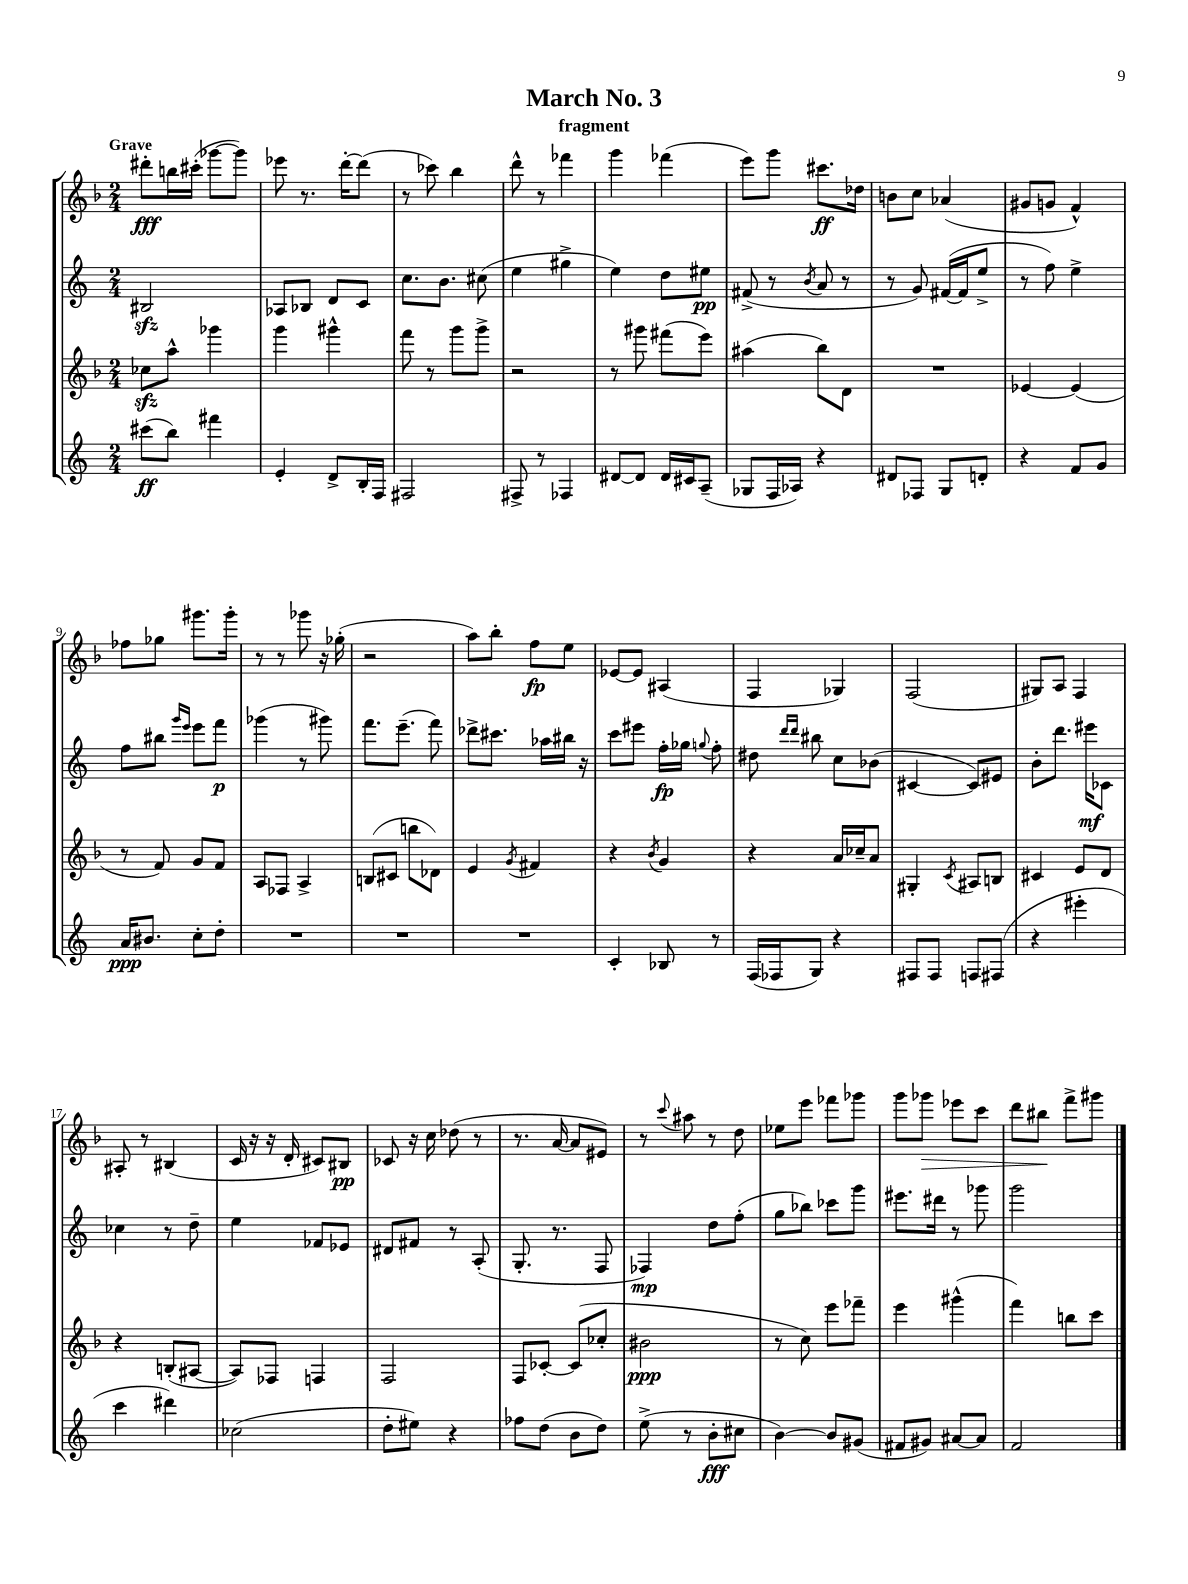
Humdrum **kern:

**kern	**dynam	**kern	**dynam	**kern	**dynam	**kern	**dynam
*part4	*part4	*part3	*part3	*part2	*part2	*part1	*part1
*staff4	*staff4	*staff3	*staff3	*staff2	*staff2	*staff1	*staff1
*clefG2	*	*clefG2	*	*clefG2	*	*clefG2	*
*k[]	*	*k[b-]	*	*k[]	*	*k[b-]	*
*M2/4	*	*M2/4	*	*M2/4	*	*M2/4	*
=1	=1	=1	=1	=1	=1	=1	=1
!	!	!	!	!	!	!LO:TX:a:B:t=Grave	!
(8ccc#X\L	ff	8cc-Xzz\L	.	2B#Xzz/	.	8ddd#X'\L	fff
8bb\J)	.	8aa^^\J	.	.	.	16bbn\L	.
.	.	.	.	.	.	(16ccc#X'\JJ	.
4fff#X\	.	4ggg-X\	.	.	.	[8ggg-X\L	.
.	.	.	.	.	.	8ggg-\J])	.
=2	=2	=2	=2	=2	=2	=2	=2
4e'/	.	4ggg\	.	8A-X/L	.	8eee-X\	.
.	.	.	.	8B-X/J	.	8.r	.
8d^/L	.	4ggg#X^^\	.	8d/L	.	.	.
.	.	.	.	.	.	[16ddd'\KL	.
16B'/L	.	.	.	8c/J	.	(8ddd\J]	.
16F/JJ	.	.	.	.	.	.	.
=3	=3	=3	=3	=3	=3	=3	=3
2F#X/	.	8fff\	.	8.cc\L	.	8r	.
.	.	8r	.	.	.	8ccc-X\)	.
.	.	.	.	8.b\J	.	.	.
.	.	8ggg\L	.	.	.	4bb-\	.
.	.	8ggg^\J	.	(8cc#X\	.	.	.
=4	=4	=4	=4	=4	=4	=4	=4
8F#X^/	.	2r	.	4ee\	.	8ddd^^\	.
8r	.	.	.	.	.	8r	.
4F-X/	.	.	.	4gg#X^\	.	4fff-X\	.
=5	=5	=5	=5	=5	=5	=5	=5
[8d#X/L	.	8r	.	4ee\)	.	4ggg\	.
8d#/J]	.	8ggg#X\	.	.	.	.	.
16d#/LL	.	(8fff#X\L	.	8dd\L	.	(4fff-X\	.
16c#X/J	.	.	.	.	.	.	.
(8A~/J	.	8eee\J)	.	8ee#X\J	pp	.	.
=6	=6	=6	=6	=6	=6	=6	=6
8G-X/L	.	(4aa#X\	.	(8f#X^/	.	8eee\L)	.
16F/L	.	.	.	8r	.	8ggg\J	.
16A-X/JJ)	.	.	.	.	.	.	.
.	.	.	.	8qb/	.	.	.
4r	.	8bb-\L)	.	8a/	.	8.ccc#X\L	ff
.	.	8d\J	.	8r	.	.	.
.	.	.	.	.	.	16dd-X\Jk	.
=7	=7	=7	=7	=7	=7	=7	=7
8d#X/L	.	2r	.	8r	.	8bn\L	.
8F-X/J	.	.	.	8g/)	.	8cc\J	.
8G/L	.	.	.	([16f#X/LL	.	(4a-X/	.
.	.	.	.	16f#/J]	.	.	.
8dn'/J	.	.	.	8ee^/J	.	.	.
=8	=8	=8	=8	=8	=8	=8	=8
4r	.	[4e-X/	.	8r	.	8g#X/L	.
.	.	.	.	8ff\)	.	8gn/J	.
8f/L	.	(4e-/]	.	4ee^\	.	4f^^/)	.
8g/J	.	.	.	.	.	.	.
!!LO:LB:g=z
=9	=9	=9	=9	=9	=9	=9	=9
16a/KL	ppp	8r	.	8ff\L	.	8ff-X\L	.
8.b#X/J	.	.	.	.	.	.	.
.	.	8f/)	.	8bb#X\J	.	8gg-X\J	.
.	.	.	.	16qqggg/LL	.	.	.
.	.	.	.	16qqeee/JJ	.	.	.
8cc'\L	.	8g/L	.	8eee\L	.	8.ggg#X\L	.
8dd'\J	.	8f/J	.	8fff\J	p	.	.
.	.	.	.	.	.	16ggg#'\Jk	.
=10	=10	=10	=10	=10	=10	=10	=10
2r	.	8A/L	.	(4ggg-X\	.	8r	.
.	.	8F-X/J	.	.	.	8r	.
.	.	4A^/	.	8r	.	8ggg-X\	.
.	.	.	.	8ggg#X\)	.	16r	.
.	.	.	.	.	.	(16gg-X'\	.
=11	=11	=11	=11	=11	=11	=11	=11
2r	.	(8Bn/L	.	8.fff\L	.	2r	.
.	.	8c#X/J	.	.	.	.	.
.	.	.	.	(8.eee~\J	.	.	.
.	.	8bbn\L	.	.	.	.	.
.	.	8d-X\J)	.	8fff\)	.	.	.
=12	=12	=12	=12	=12	=12	=12	=12
2r	.	4e/	.	8ddd-X^\L	.	8aa\L)	.
.	.	.	.	8.ccc#X\J	.	8bb-'\J	.
.	.	8qg/	.	.	.	.	.
.	.	4f#X/	.	.	.	8ff\L	fp
.	.	.	.	16aa-X\LL	.	.	.
.	.	.	.	16bb#X\JJ	.	8ee\J	.
.	.	.	.	16r	.	.	.
=13	=13	=13	=13	=13	=13	=13	=13
4c'/	.	4r	.	8ccc\L	.	[8e-X/L	.
.	.	.	.	8eee#X\J	.	8e-/J]	.
.	.	8qb-/	.	.	.	.	.
8B-X/	.	4g/	.	16ff'\LL	fp	(4A#X/	.
.	.	.	.	16gg-X\JJ	.	.	.
.	.	.	.	8qqggn/	.	.	.
8r	.	.	.	8ff'\	.	.	.
=14	=14	=14	=14	=14	=14	=14	=14
(16F/LL	.	4r	.	8dd#X\	.	4F/	.
16F-X/J	.	.	.	.	.	.	.
.	.	.	.	16qqddd/LL	.	.	.
.	.	.	.	16qqddd/JJ	.	.	.
8G/J)	.	.	.	8bb#X\	.	.	.
4r	.	16a/LL	.	8cc\L	.	4G-X/)	.
.	.	16cc-X~/J	.	.	.	.	.
.	.	8a/J	.	(8b-X\J	.	.	.
=15	=15	=15	=15	=15	=15	=15	=15
8F#X/L	.	4G#X'/	.	[4c#X/	.	(2F/	.
8F#/J	.	.	.	.	.	.	.
.	.	8qc/	.	.	.	.	.
8Fn/L	.	8A#X/L	.	8c#/L])	.	.	.
(8F#X/J	.	8Bn/J	.	8e#X/J	.	.	.
=16	=16	=16	=16	=16	=16	=16	=16
4r	.	4c#X/	.	8b'\L	.	8G#X/L)	.
.	.	.	.	8.ddd\J	.	8A/J	.
4eee#X'\	.	8e/L	.	.	.	4F/	.
.	.	.	.	16eee#X\KL	mf	.	.
.	.	8d/J	.	8c-X\J	.	.	.
!!LO:LB:g=z
=17	=17	=17	=17	=17	=17	=17	=17
4ccc\	.	4r	.	4cc-X\	.	8A#X'/	.
.	.	.	.	.	.	8r	.
4ddd#X\)	.	(8Bn'/L	.	8r	.	(4B#X/	.
.	.	[8A#X/J	.	8dd~\	.	.	.
=18	=18	=18	=18	=18	=18	=18	=18
(2cc-X\	.	8A#/L])	.	4ee\	.	16c/	.
.	.	.	.	.	.	16r	.
.	.	8F-X/J	.	.	.	16r	.
.	.	.	.	.	.	16d'/	.
.	.	4Fn/	.	8f-X/L	.	8c#X/L)	.
.	.	.	.	8e-X/J	.	8B#X/J	pp
=19	=19	=19	=19	=19	=19	=19	=19
8dd'\L	.	2F/	.	8d#X/L	.	8c-X/	.
8ee#X\J)	.	.	.	8f#X/J	.	16r	.
.	.	.	.	.	.	16cc\	.
4r	.	.	.	8r	.	(8dd-X\	.
.	.	.	.	(8A'/	.	8r	.
=20	=20	=20	=20	=20	=20	=20	=20
8ff-X\L	.	8F/L	.	8.G'/	.	8.r	.
(8dd\J	.	[8c-X'/J	.	.	.	.	.
.	.	.	.	8.r	.	[16a/	.
8b\L	.	(8c-/L]	.	.	.	8a/L]	.
8dd\J)	.	8cc-X'/J	.	8F/	.	8e#X/J)	.
=21	=21	=21	=21	=21	=21	=21	=21
(8ee^\	.	2b#X\	ppp	4F-X/)	mp	8r	.
.	.	.	.	.	.	8qqccc/	.
8r	.	.	.	.	.	8aa#X\	.
8b'\L	fff	.	.	8dd\L	.	8r	.
8cc#X\J	.	.	.	(8ff'\J	.	8dd\	.
=22	=22	=22	=22	=22	=22	=22	=22
[4b\)	.	8r	.	8gg\L	.	8ee-X\L	.
.	.	8cc\)	.	8bb-X\J)	.	8eee\J	.
8b/L]	.	8eee\L	.	8ccc-X\L	.	8fff-X\L	.
(8g#X/J	.	8fff-X~\J	.	8ggg\J	.	8ggg-X\J	.
=23	=23	=23	=23	=23	=23	=23	=23
8f#X/L	.	4eee\	.	8.eee#X\L	.	8ggg\L	.
!	!	!	!	!	!	!	!LO:HP:b
8g#X/J)	.	.	.	.	.	8ggg-X\J	>
.	.	.	.	16ddd#X\Jk	.	.	.
[8a#X/L	.	(4ggg#X^^\	.	8r	.	8eee-X\L	.
8a#/J]	.	.	.	8ggg-X\	.	8ccc\J	.
=24	=24	=24	=24	=24	=24	=24	=24
2f/	.	4fff\)	.	2ggg\	.	8ddd\L	.
.	.	.	.	.	.	8bb#X\J	.
.	.	8bbn\L	.	.	.	8fff^\L	]
.	.	8ccc\J	.	.	.	8ggg#X\J	.
==	==	==	==	==	==	==	==
*-	*-	*-	*-	*-	*-	*-	*-
